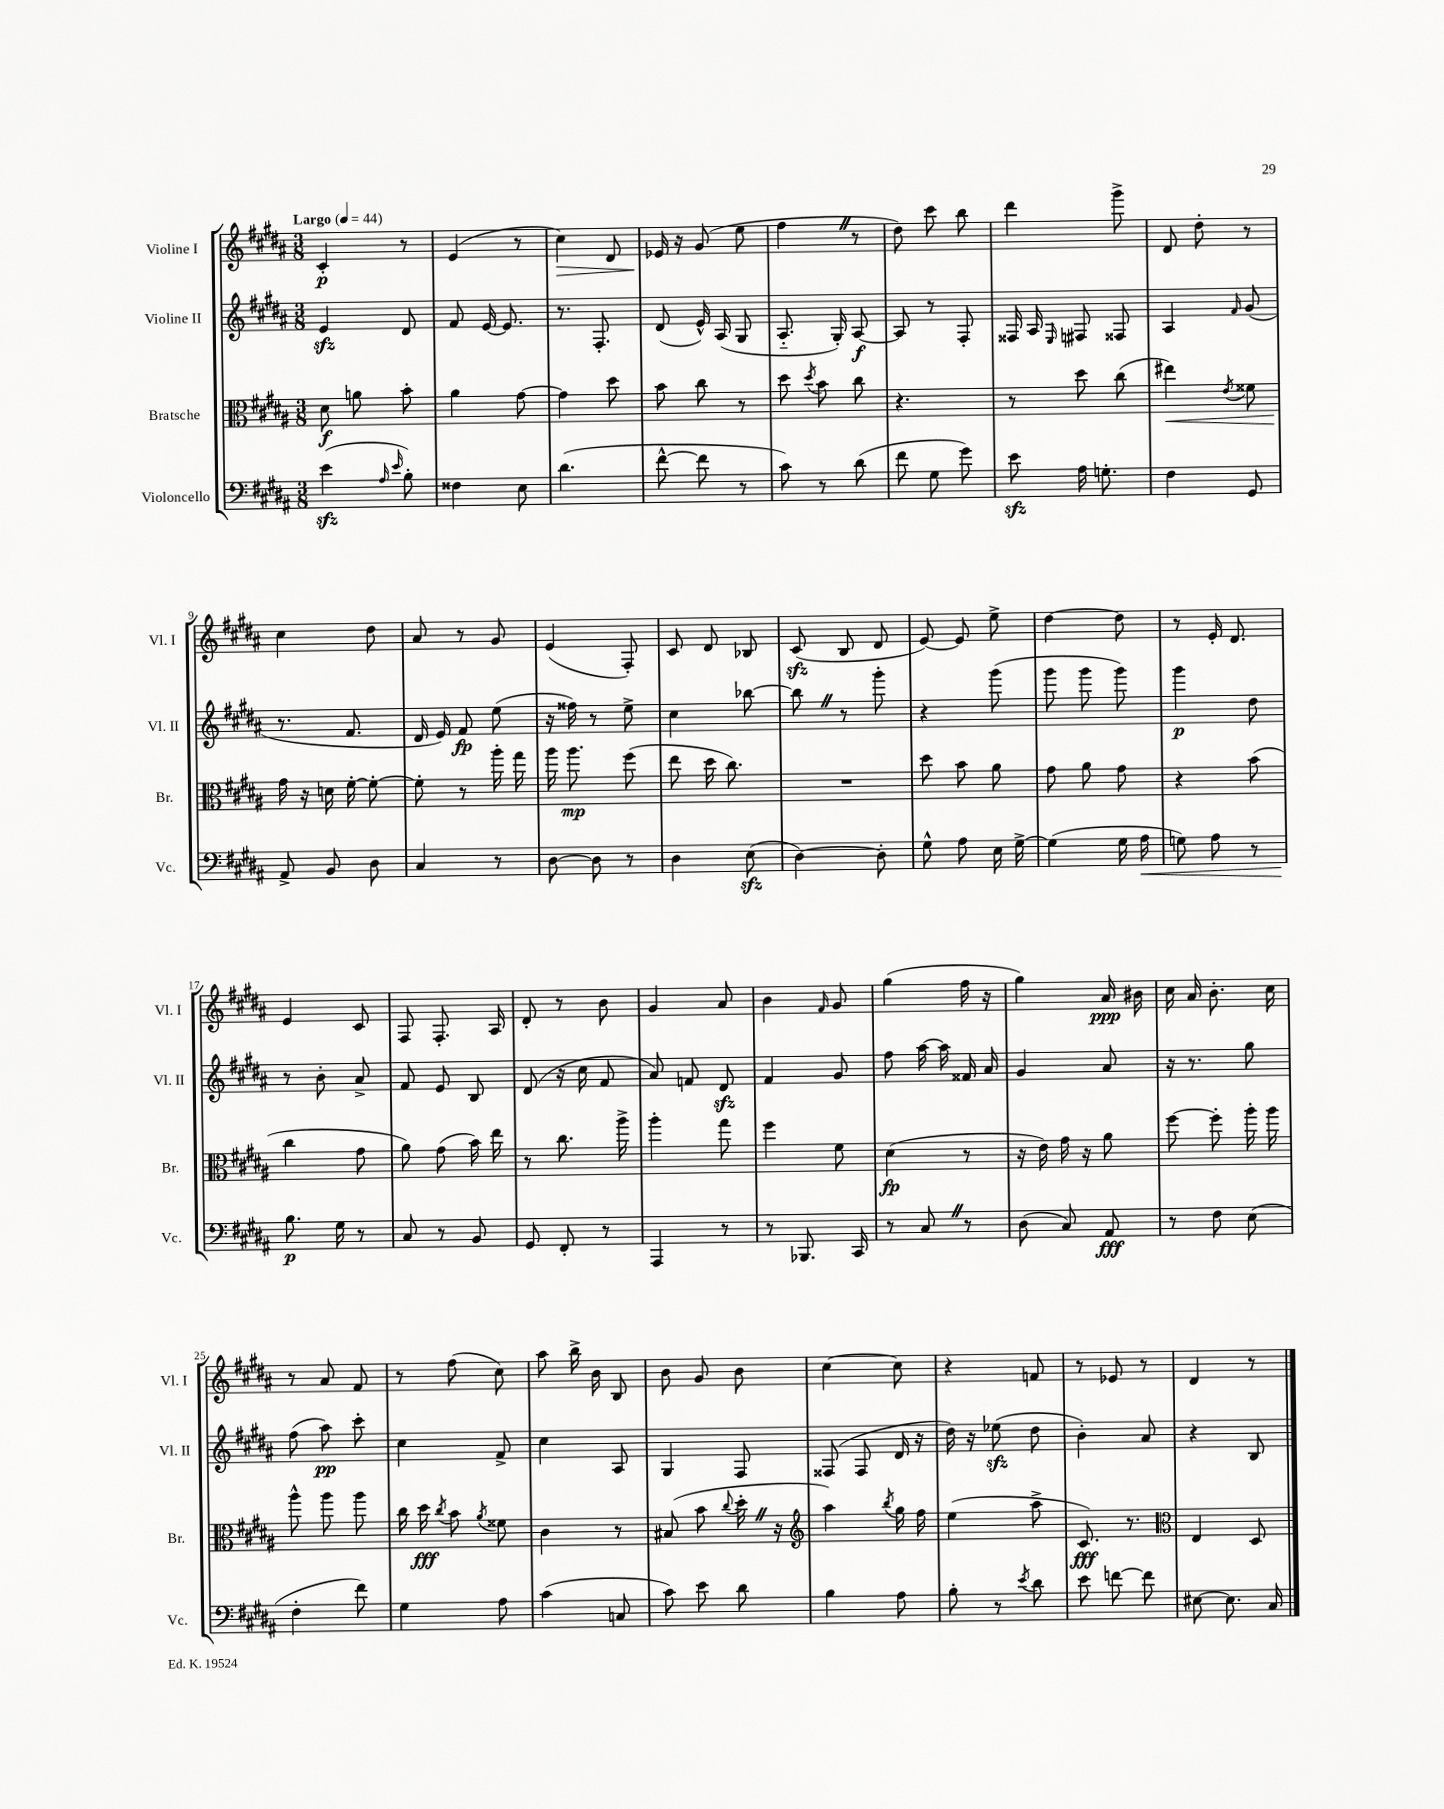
<<
\new StaffGroup <<
\new Staff = "s0" \with { instrumentName = "Violine I" shortInstrumentName = "Vl. I" } {
    \clef treble \key b \major \numericTimeSignature \time 3/8 \tempo "Largo" 4 = 44
    \autoBeamOff cis'4-.\p r8 |
    e'4( r8 |
    cis''4\>) dis'8 |
    ees'16\! r16 gis'8( e''8 |
    fis''4 \once \override BreathingSign.text = \markup { \musicglyph "scripts.caesura.straight" } \breathe r8 |
    dis''8) cis'''8 b''8 |
    dis'''4 gis'''8-> |
    dis'8 dis''8-. r8 |
    cis''4 dis''8 |
    ais'8 r8 gis'8 |
    e'4( fis8-.) |
    cis'8 dis'8 bes8 |
    cis'8\sfz( b8 dis'8 |
    e'8~) e'8 e''8-> |
    dis''4~ dis''8 |
    r8 e'16-. dis'8. |
    e'4 cis'8 |
    fis8 fis8.-. ais16 |
    dis'8-. r8 b'8 |
    gis'4 ais'8 |
    b'4 \grace { fis'16 } gis'8 |
    gis''4( fis''16 r16 |
    gis''4) ais'16\ppp bis'16 |
    cis''16 ais'16 b'8.-. cis''16 |
    r8 ais'8 fis'8 |
    r8 fis''8( cis''8) |
    ais''8 b''16-> b'16 b8 |
    b'8 gis'8 b'8 |
    cis''4~ cis''8 |
    r4 f'8 |
    r8 ees'8 r8 |
    dis'4 r8 \bar "|." |
}
\new Staff = "s1" \with { instrumentName = "Violine II" shortInstrumentName = "Vl. II" } {
    \clef treble \key b \major \numericTimeSignature \time 3/8
    \autoBeamOff e'4\sfz dis'8 |
    fis'8 e'16~ e'8. |
    r8. fis8.-. |
    dis'8( e'16-^) ais16( gis8 |
    ais8.-_ gis16-.) ais8~\f |
    ais8 r8 fis8-. |
    fisis16 ais16 \grace { e16 } fis8 fisis8 |
    ais4 \grace { fis'16 } gis'8( |
    r8. fis'8. |
    dis'16 e'16) fis'8\fp e''8( |
    r16 fisis''16) r8 e''8-> |
    cis''4 bes''8~ |
    bes''8 \once \override BreathingSign.text = \markup { \musicglyph "scripts.caesura.straight" } \breathe r8 gis'''8-. |
    r4 gis'''8( |
    gis'''8 gis'''8 gis'''8) |
    gis'''4\p dis''8 |
    r8 b'8-. ais'8-> |
    fis'8 e'8 b8 |
    dis'8( r16 cis''16 fis'8 |
    ais'8) f'8 dis'8\sfz |
    fis'4 gis'8 |
    fis''8 ais''16~ ais''16 fisis'16 ais'16 |
    gis'4 ais'8 |
    r16 r8. gis''8 |
    fis''8( ais''8\pp) cis'''8-. |
    cis''4 fis'8-> |
    cis''4 ais8 |
    gis4 fis8 |
    fisis8( fisis8 dis'16 r16 |
    dis''16) r16 ees''8\sfz( dis''8 |
    b'4-.) ais'8 |
    r4 b8 \bar "|." |
}
\new Staff = "s2" \with { instrumentName = "Bratsche" shortInstrumentName = "Br." } {
    \clef alto \key b \major \numericTimeSignature \time 3/8
    \autoBeamOff dis'8\f a'8 b'8-. |
    ais'4 gis'8~ |
    gis'4 dis''8 |
    b'8 cis''8 r8 |
    dis''8 \acciaccatura { dis''8 } b'8 cis''8 |
    r4. |
    r8 dis''8 cis''8( |
    eis''4\<) \acciaccatura { e'8 } fisis'8 |
    gis'16\! r16 d'16 fis'16~-. fis'8~-. |
    fis'8-. r8 ais''16-. gis''16 |
    ais''16 ais''8.\mp fis''8( |
    e''8 dis''16 cis''8.) |
    R4. |
    dis''8 b'8 ais'8 |
    gis'8 ais'8 gis'8 |
    r4 b'8( |
    cis''4 gis'8 |
    ais'8) gis'8( b'16) e''16 |
    r8 cis''8. ais''16-> |
    ais''4-. gis''8 |
    fis''4 fis'8 |
    dis'4\fp( r8 |
    r16 e'16) gis'16 r16 ais'8 |
    fis''8~ fis''8-. ais''16-. ais''16 |
    ais''8-^ ais''8 ais''8 |
    cis''16 dis''16\fff \acciaccatura { cis''8 } b'8 \acciaccatura { ais'8 } fisis'8 |
    cis'4 r8 |
    bis8( b'8 \appoggiatura { cis''8 } dis''16-. \once \override BreathingSign.text = \markup { \musicglyph "scripts.caesura.straight" } \breathe r16 |
    \clef treble ais''4) \acciaccatura { b''8 } gis''16 fis''16 |
    e''4( ais''8-> |
    cis'8.\fff) r8. |
    \clef alto e4 dis8 \bar "|." |
}
\new Staff = "s3" \with { instrumentName = "Violoncello" shortInstrumentName = "Vc." } {
    \clef bass \key b \major \numericTimeSignature \time 3/8
    \autoBeamOff e'4\sfz( \grace { ais16 e'16 } b8-.) |
    fisis4 e8 |
    dis'4.( |
    fis'8~-^ fis'8 r8 |
    cis'8) r8 dis'8( |
    fis'8 gis8 gis'8) |
    e'8\sfz ais16 g8.-. |
    fis4 gis,8 |
    ais,8-> b,8 dis8 |
    cis4 r8 |
    dis8~ dis8 r8 |
    dis4 e8\sfz( |
    dis4~) dis8-. |
    gis8-^ ais8 e16 gis16~-> |
    gis4( gis16 ais16\< |
    g8) ais8 r8 |
    b8.\p\! gis16 r8 |
    cis8 r8 b,8 |
    gis,8 fis,8-. r8 |
    ais,,4 r8 |
    r8 bes,,8. cis,16 |
    r8 cis8 \once \override BreathingSign.text = \markup { \musicglyph "scripts.caesura.straight" } \breathe r8 |
    dis8( cis8) ais,8\fff |
    r8 fis8 e8( |
    fis4-. fis'8) |
    gis4 ais8 |
    cis'4( c8 |
    cis'8) e'8 dis'8 |
    b4 ais8 |
    b8-. r8 \acciaccatura { e'8 } dis'8 |
    e'8 f'8~ f'8 |
    eis8~ eis8. cis16 \bar "|." |
}
>>
>>
